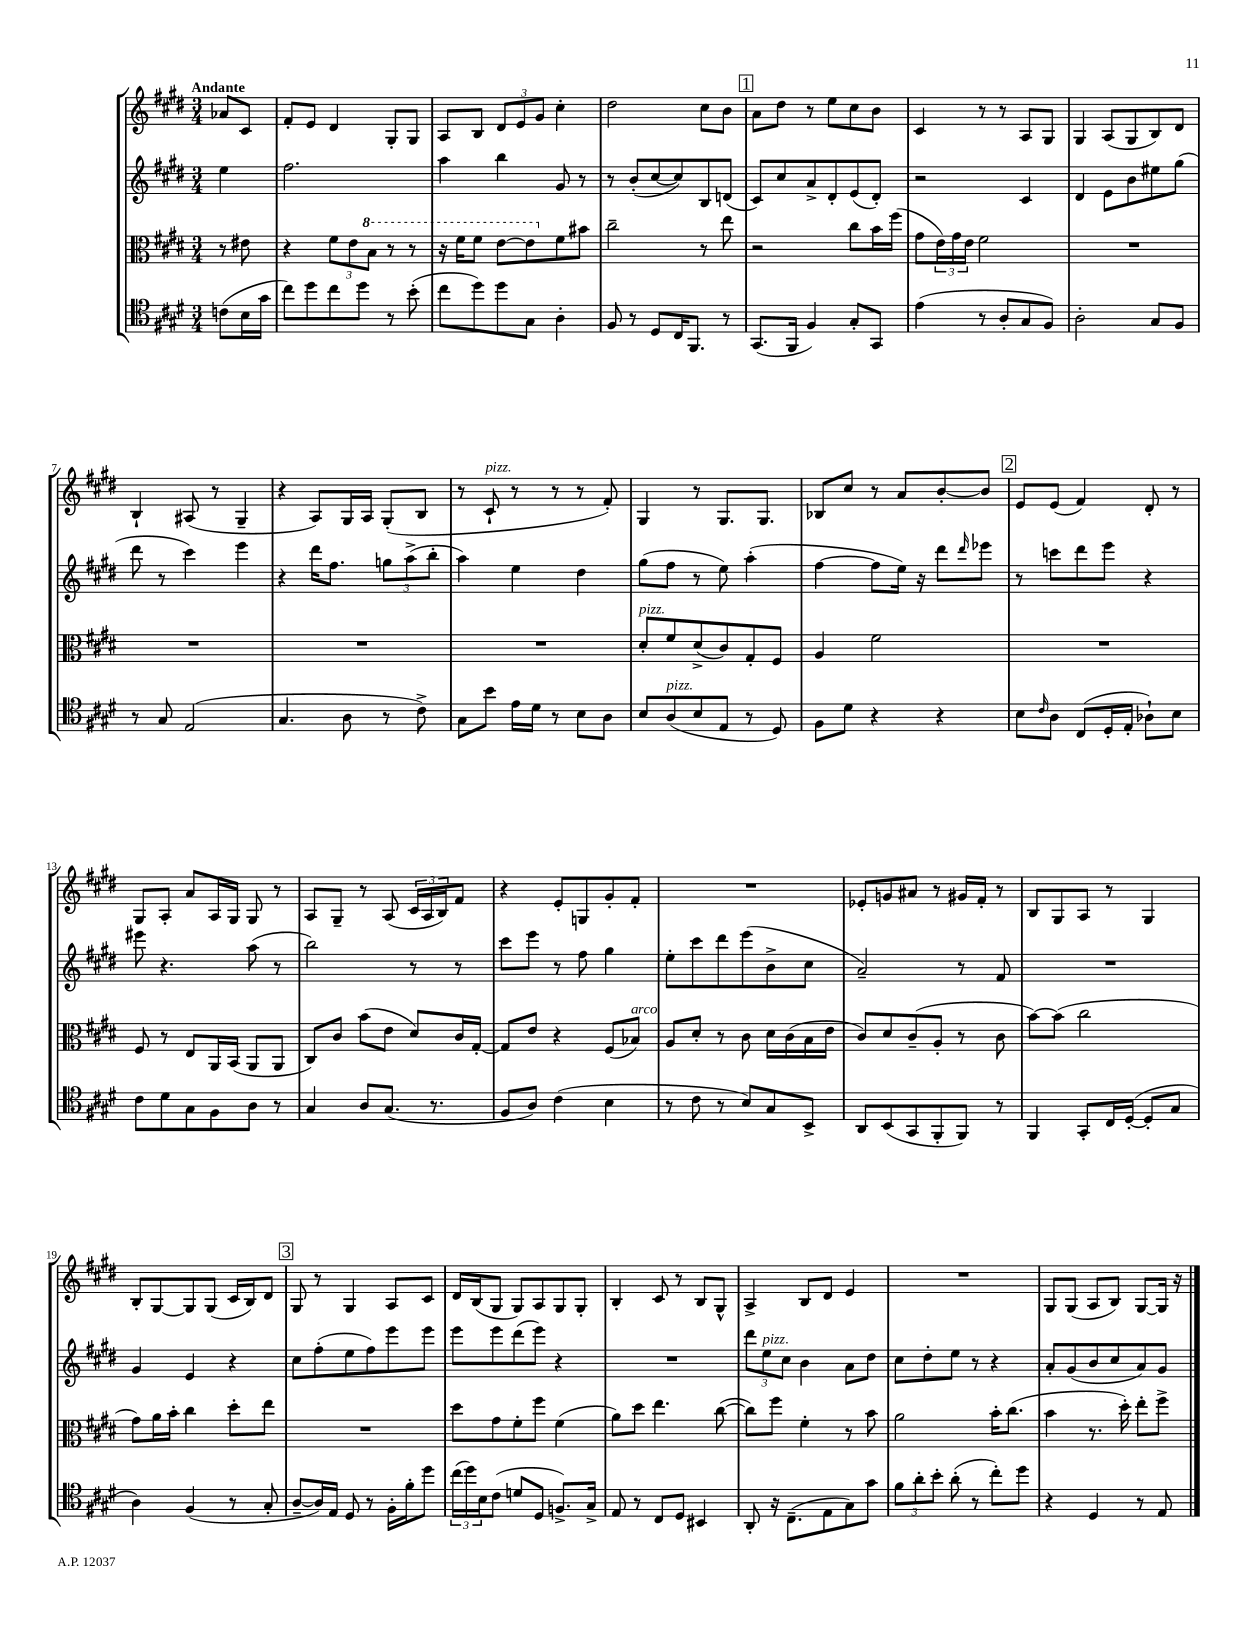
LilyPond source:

<<
\new StaffGroup <<
\new Staff = "s0" {
    \clef treble \key e \major \numericTimeSignature \time 3/4 \partial 4 \tempo "Andante"
    aes'8 cis'8 |
    fis'8-. e'8 dis'4 gis8-. gis8 |
    a8 b8 \tuplet 3/2 { dis'8 e'8 gis'8 } cis''4-. |
    dis''2 cis''8 b'8 |
    \mark \markup { \box "1" } a'8 dis''8 r8 e''8 cis''8 b'8 |
    cis'4 r8 r8 a8 gis8 |
    gis4 a8( gis8 b8) dis'8 |
    b4-! ais8( r8 gis4-- |
    r4 a8) gis16 a16 gis8-.( b8 |
    r8 cis'8-!^\markup { \italic "pizz." } r8 r8 r8 fis'8-.) |
    gis4 r8 gis8. gis8. |
    bes8 cis''8 r8 a'8 b'8~-. b'8 |
    \mark \markup { \box "2" } e'8 e'8( fis'4) dis'8-. r8 |
    gis8 a8-. a'8 a16 gis16 gis8 r8 |
    a8 gis8-- r8 a8( \tuplet 3/2 { cis'16 a16 b16) } fis'8 |
    r4 e'8-. g8 gis'8-. fis'8-. |
    R2. |
    ees'8-. g'8 ais'8 r8 gis'16 fis'16-. r8 |
    b8 gis8 a8 r8 gis4 |
    b8-. gis8~ gis8 gis8( cis'16 b16) dis'8 |
    \mark \markup { \box "3" } gis8 r8 gis4 a8 cis'8 |
    dis'16 b16( gis8 gis8) a8 gis8 gis8-. |
    b4-. cis'8 r8 b8 gis8-^ |
    a4-> b8 dis'8 e'4 |
    R2. |
    gis8 gis8( a8 b8) gis8~ gis16 r16 \bar "|." |
}
\new Staff = "s1" {
    \clef treble \key e \major \numericTimeSignature \time 3/4 \partial 4
    e''4 |
    fis''2. |
    a''4 b''4 gis'8 r8 |
    r8 b'8-.( cis''8~ cis''8) b8 d'8( |
    \mark \markup { \box "1" } cis'8) cis''8 a'8-> dis'8-. e'8( dis'8-.) |
    r2 cis'4 |
    dis'4 e'8 b'8 eis''8 gis''8( |
    dis'''8 r8 cis'''4) e'''4 |
    r4 dis'''16 fis''8. \tuplet 3/2 { g''8 a''8->( b''8-. } |
    a''4) e''4 dis''4 |
    gis''8( fis''8 r8 e''8) a''4-.( |
    fis''4~ fis''8 e''16) r16 dis'''8 \grace { dis'''16 } ees'''8 |
    \mark \markup { \box "2" } r8 c'''8 dis'''8 e'''8 r4 |
    eis'''8 r4. a''8( r8 |
    b''2) r8 r8 |
    cis'''8 e'''8 r8 fis''8 gis''4 |
    e''8-. cis'''8 dis'''8 e'''8( b'8-> cis''8 |
    a'2--) r8 fis'8 |
    R2. |
    gis'4 e'4 r4 |
    \mark \markup { \box "3" } cis''8 fis''8-.( e''8 fis''8) e'''8 e'''8 |
    e'''8 e'''8 dis'''8( e'''8) r4 |
    R2. |
    \tuplet 3/2 { dis'''8 e''8^\markup { \italic "pizz." } cis''8 } b'4 a'8 dis''8 |
    cis''8 dis''8-. e''8 r8 r4 |
    a'8-. gis'8( b'8 cis''8 a'8) gis'8 \bar "|." |
}
\new Staff = "s2" {
    \clef alto \key e \major \numericTimeSignature \time 3/4 \partial 4
    r8 eis'8 |
    r4 \tuplet 3/2 { fis'8 e'8 \ottava #1 b'8 } r8 r8 |
    r16 fis''16 fis''8 e''8~ e''8 \ottava #0 fis'8 bis'8 |
    cis''2-- r8 e''8 |
    \mark \markup { \box "1" } r2 cis''8 b'16 fis''16( |
    gis'8 \tuplet 3/2 { e'16) gis'16 e'16 } fis'2 |
    R2. |
    R2. |
    R2. |
    R2. |
    dis'8-.^\markup { \italic "pizz." } fis'8 dis'8->( cis'8) gis8-. fis8 |
    a4 fis'2 |
    \mark \markup { \box "2" } R2. |
    fis8 r8 e8 a,16 b,16( a,8 a,8 |
    cis8) cis'8 b'8( e'8 dis'8) cis'16 gis16~-. |
    gis8 e'8 r4 fis8( bes8^\markup { \italic "arco" }) |
    a8 dis'8-. r8 cis'8 dis'16 cis'16( b16 e'16 |
    cis'8) dis'8 cis'8--( a8-. r8 cis'8 |
    b'8~) b'8( cis''2 |
    gis'8) a'16 b'16-. cis''4 dis''8-. e''8 |
    \mark \markup { \box "3" } R2. |
    dis''8 gis'8 fis'8-. fis''8 fis'4( |
    a'8) dis''8 e''4. cis''8~( |
    cis''8) fis''8 fis'4-. r8 b'8 |
    a'2 b'16-. cis''8.( |
    b'4 r8. dis''16-.) e''8-. fis''8-> \bar "|." |
}
\new Staff = "s3" {
    \clef tenor \key e \major \numericTimeSignature \time 3/4 \partial 4
    c'8( b16 gis'16 |
    cis''8) dis''8 cis''8 dis''8 r8 b'8-.( |
    cis''8 dis''8) dis''8 gis8 a4-. |
    fis8 r8 dis8 cis16 fis,8. r8 |
    \mark \markup { \box "1" } gis,8.( fis,16 fis4) gis8-. gis,8 |
    e'4( r8 a8-. gis8 fis8) |
    a2-. gis8 fis8 |
    r8 gis8 e2( |
    gis4. a8 r8 cis'8->) |
    gis8 b'8 e'16 dis'16 r8 b8 a8 |
    b8 a8^\markup { \italic "pizz." }( b8 e8 r8 dis8) |
    fis8 dis'8 r4 r4 |
    \mark \markup { \box "2" } b8 \grace { cis'16 } a8 cis8( dis16-. e16-. aes8-!) b8 |
    cis'8 dis'8 gis8 fis8 a8 r8 |
    gis4 a8 gis8.( r8. |
    fis8 a8) cis'4( b4 |
    r8 cis'8 r8 b8) gis8 b,8-> |
    a,8 b,8( gis,8 fis,8-. fis,8) r8 |
    fis,4 gis,8-. cis16 dis16~-.( dis8-. gis8 |
    a4) fis4( r8 gis8-. |
    \mark \markup { \box "3" } a8~-- a16) e16 dis8 r8 fis16-. fis'16-. dis''8 |
    \tuplet 3/2 { cis''16( dis''16) b16 } cis'8( d'8 dis8 f8.->) gis16-> |
    e8 r8 cis8 dis8 bis,4 |
    a,8-. r16 cis8.--( e8 gis8) gis'8 |
    \tuplet 3/2 { fis'8 a'8-. b'8-. } a'8-.( r8 cis''8-.) dis''8 |
    r4 dis4 r8 e8 \bar "|." |
}
>>
>>
